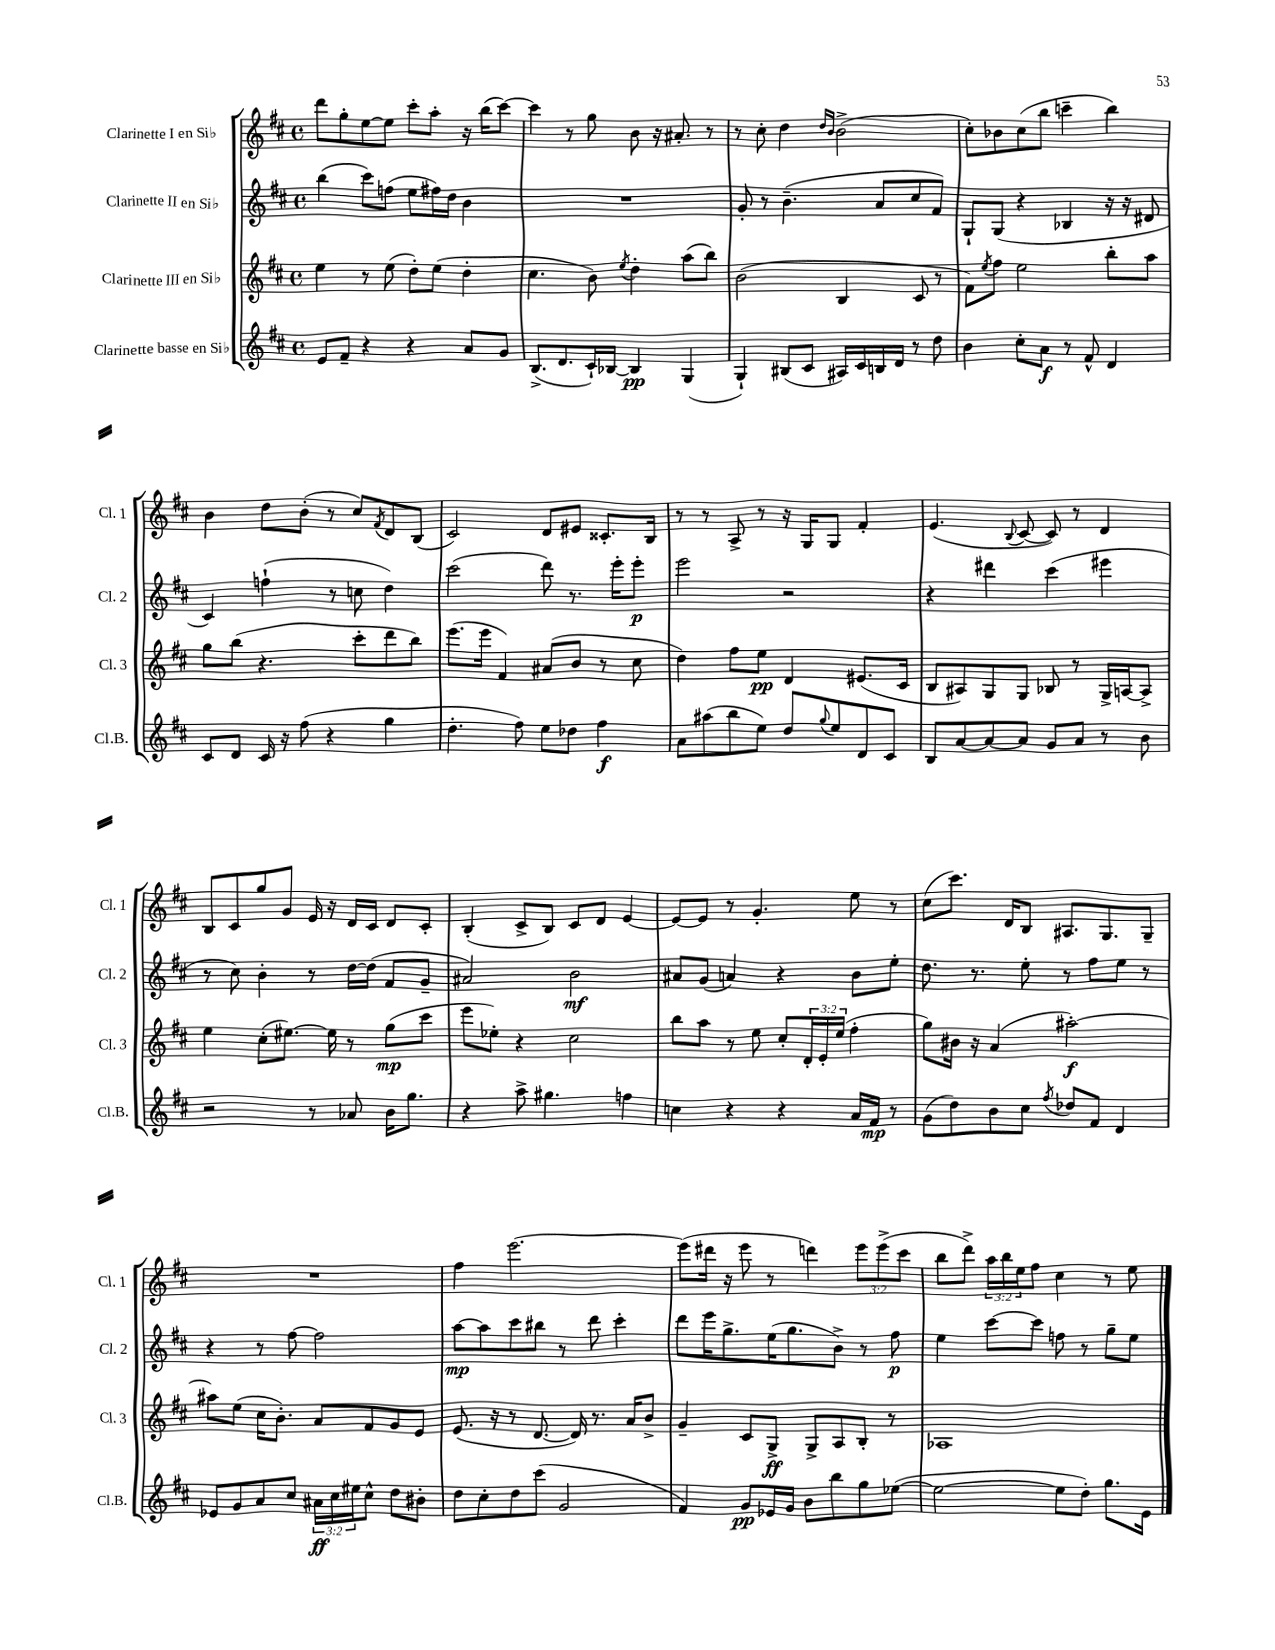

**kern	**kern	**kern	**kern
*staff4	*staff3	*staff2	*staff1
*clefG2	*clefG2	*clefG2	*clefG2
*k[f#c#]	*k[f#c#]	*k[f#c#]	*k[f#c#]
*M4/4	*M4/4	*M4/4	*M4/4
*met(c)	*met(c)	*met(c)	*met(c)
8e	4ee	(4bb	8ddd
8f#~	.	.	8gg'
4r	8r	8ccc#)	[8ee
.	(8ee	(8ff	8ee]
4r	8dd')	8ee	8ccc#'
.	(8ee	16ff#)	8aa'
.	.	16dd	.
8a	4dd'	4b	16r
.	.	.	(16bb
8g	.	.	[8ccc#)
=	=	=	=
(8.B^	4.cc#	1r	4ccc#]
8.d	.	.	.
.	.	.	8r
16c#`)	8b)	.	8gg
[16B-	.	.	.
.	8qee	.	.
4B-]	4dd'	.	8b
.	.	.	16r
.	.	.	8.a#'
(4G	(8aa	.	.
.	8bb)	.	8r
=	=	=	=
4G`)	(2b	8g'	8r
.	.	8r	8cc#'
(8B#	.	(4.b~	4dd
8c#	.	.	.
.	.	.	16qqdd
.	.	.	16qqb
16A#)	4B	.	(2b^
16c#	.	.	.
16B	.	8a	.
16d	.	.	.
8r	8c#	8cc#	.
8dd	8r	8f#)	.
=	=	=	=
4b	8f#)	8G`	8cc#')
.	8qee	.	.
.	8ff#	(8G	8b-
8cc#'	2ee	4r	(8cc#
8a	.	.	8bb
8r	.	4B-	4ccc~
8f#^^	.	.	.
4d	8bb'	16r	4bb)
.	.	16r	.
.	8aa	8d#	.
=	=	=	=
8c#	8gg	4c#)	4b
8d	(8bb	.	.
16c#	4.r	(4ff`	8dd
16r	.	.	.
(8ff#	.	.	(8b'
4r	.	8r	8r
.	8ccc#'	8cc	8cc#)
.	.	.	8qf#
4gg	8ddd	4dd)	8d
.	8bb)	.	(8B
=	=	=	=
4.dd'	(8.eee	(2ccc#	2c#)
.	16eee	.	.
.	4f#)	.	.
8ff#)	.	.	.
8ee	(8a#	8ddd)	8d
8dd-	8b	8.r	8e#
4ff#	8r	.	8.c##'
.	.	16eee'	.
.	8cc#	8eee'	.
.	.	.	16B
=	=	=	=
8a	4dd)	2eee	8r
(8aa#	.	.	8r
8bb	8ff#	.	8A^
8ee)	8ee	.	8r
8dd	4d	2r	16r
.	.	.	16G
8qqgg	.	.	.
8ee	.	.	8G
8d	(8.e#	.	4f#'
8c#	.	.	.
.	16c#	.	.
=	=	=	=
8B	8B	4r	(4.e
[8a	8A#)	.	.
8a_	8G	4ddd#	.
.	.	.	8qqB
8a]	8G	.	[8c#
8g	8B-	(4ccc#	8c#])
8a	8r	.	8r
8r	16G^	4eee#	4d
.	[16A	.	.
8b	8A^]	.	.
=	=	=	=
2r	4ee	8r	8B
.	.	8cc#)	8c#
.	(8cc#'	4b'	8gg
.	[8.ee#)	.	8g
8r	.	8r	16e
.	16ee#]	.	16r
8a-	8r	[16dd	16d
.	.	(16dd]	16c#
16b	(8gg	8f#	8d
8.gg	.	.	.
.	8ccc#	8g~	8c#'
=	=	=	=
4r	8eee	2a#)	(4B'
.	8ee-')	.	.
8aa^	4r	.	8c#^
4.gg#	.	.	8B)
.	2cc#	2b	8c#
.	.	.	8d
4ff	.	.	[4e
=	=	=	=
4cc	8bb	8a#	8e_
.	8aa	(8g	8e]
4r	8r	4a)	8r
.	8ee	.	4.g'
4r	8cc#'	4r	.
.	24d'	.	.
.	24e'	.	.
.	(24ee	.	.
16a	4ff#'	8b	8ee
16f#	.	.	.
8r	.	8ee'	8r
=	=	=	=
(8g	8gg)	8.dd	(8cc#
8dd)	16b#	.	8.ccc#)
.	16r	8.r	.
8b	(4a	.	.
.	.	.	16d
8cc#	.	8ee'	8B
8qff#	.	.	.
8dd-	[2aa#')	8r	8.A#
8f#	.	8ff#	.
.	.	.	8.G
4d	.	8ee	.
.	.	8r	8G~
=	=	=	=
8e-	8aa#]	4r	1r
8g	(8ee	.	.
8a	16cc#	8r	.
.	8.b')	.	.
8cc#	.	[8ff#	.
24a#	8a	2ff#]	.
24cc#	.	.	.
24ee#	.	.	.
8cc#^^	8f#	.	.
8dd	8g	.	.
8b#'	8e	.	.
=	=	=	=
8dd	(8.e	[8aa	4ff#
8cc#'	.	8aa]	.
.	16r	.	.
8dd	8r	8ccc#	[2.eee
(8ccc#	[8.d	8bb#	.
2g	.	8r	.
.	16d])	.	.
.	8.r	8ddd	.
.	.	4ccc#'	.
.	16a	.	.
.	8b^	.	.
=	=	=	=
4f#)	4g~	8ddd	(8eee]
.	.	16eee	16ddd#
.	.	8.gg^	16r
8g	8c#	.	8eee
16e-	8G^	(16ee	8r
16g	.	8.gg	.
8b	8G^	.	4ddd)
8bb	8A	8b^)	.
8gg	8B'	8r	12eee
.	.	.	(12eee^
([8ee-	8r	8ff#	.
.	.	.	12ccc#
=	=	=	=
2ee-_	1A-	4ee	8bb
.	.	.	8ddd^)
.	.	[8ccc#	24aa
.	.	.	24bb
.	.	.	24ee
.	.	8ccc#]	8ff#
8ee-]	.	8ff	4cc#
8dd')	.	8r	.
8.gg	.	8gg~	8r
.	.	8ee	8ee
16e	.	.	.
==	==	==	==
*-	*-	*-	*-
